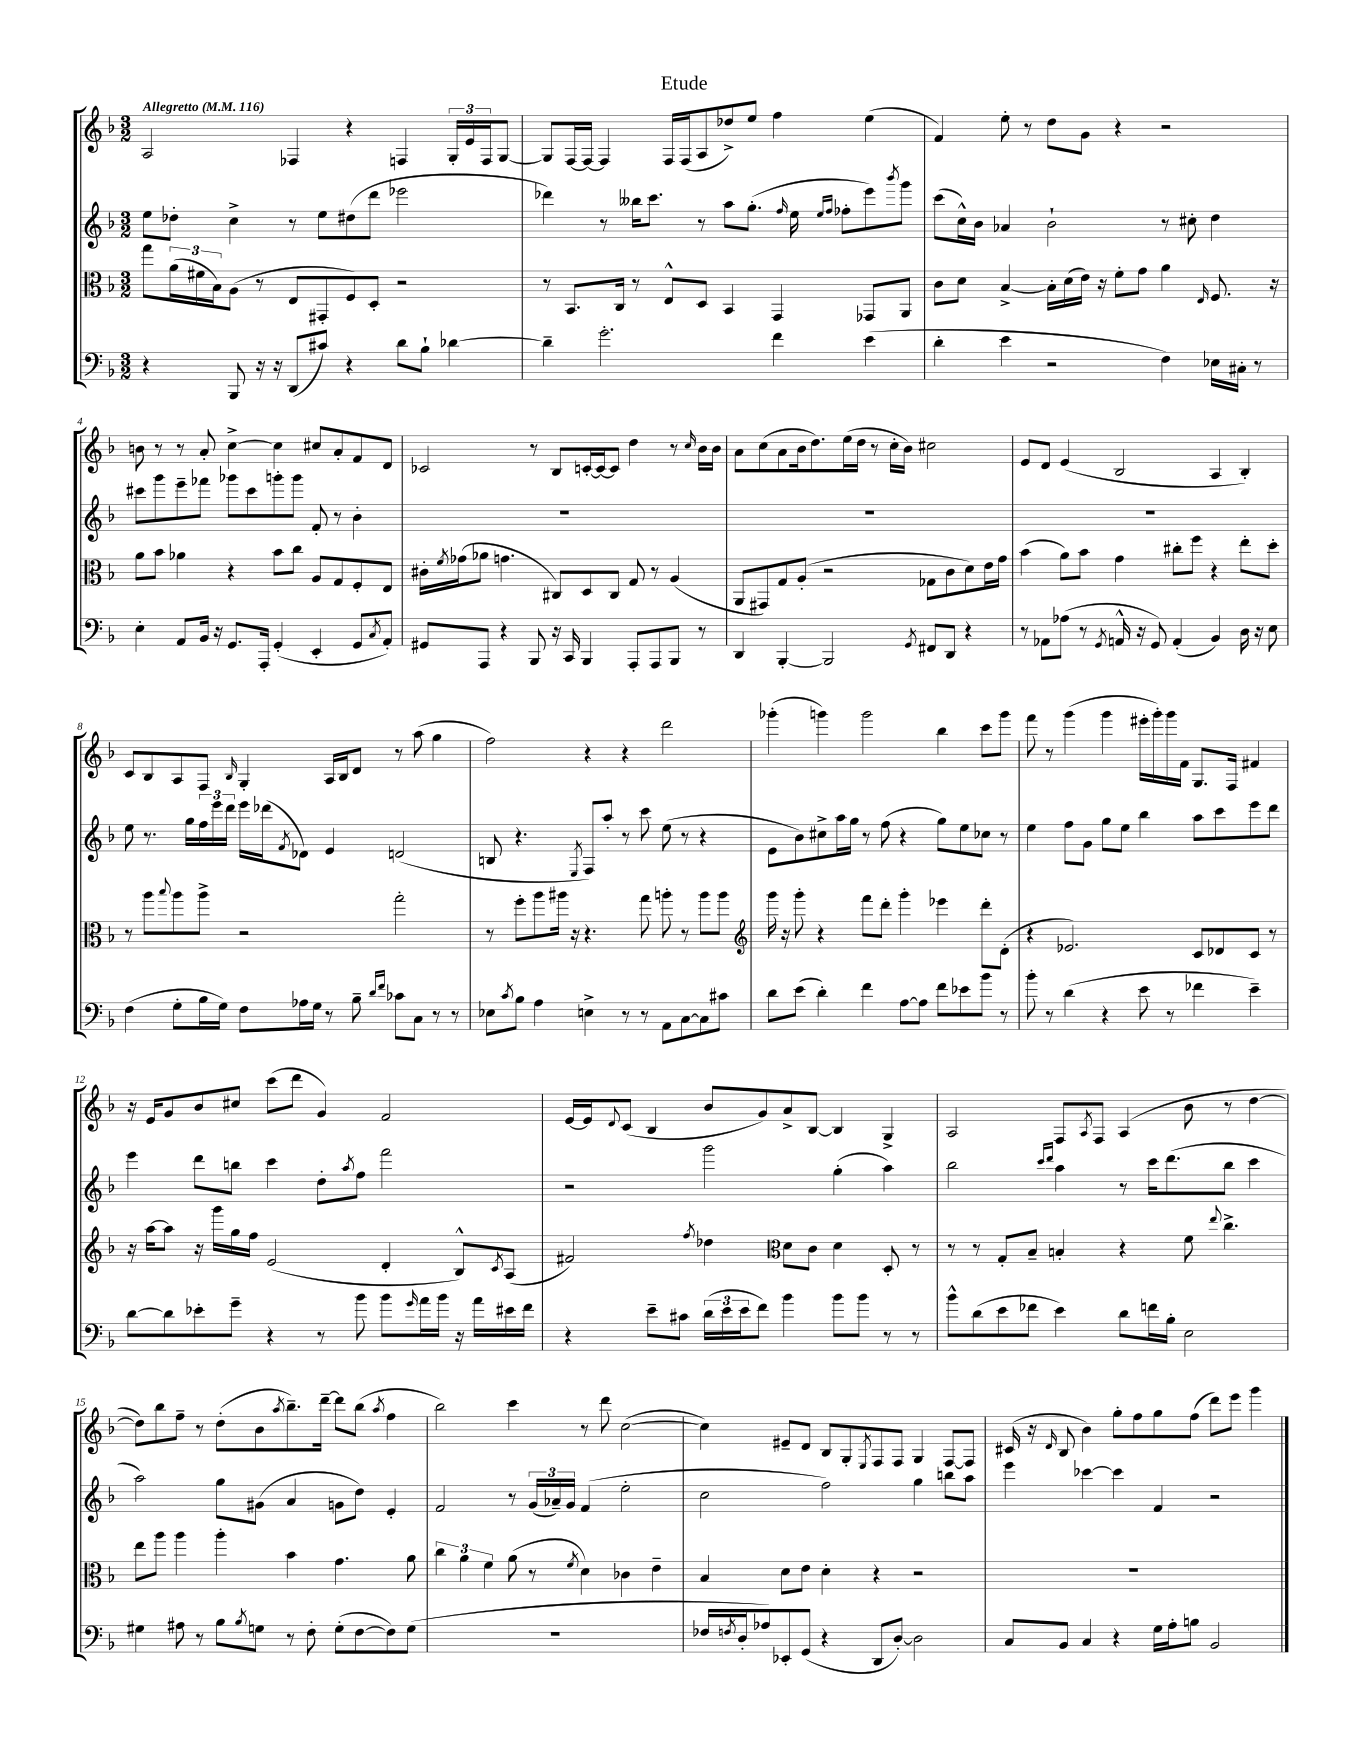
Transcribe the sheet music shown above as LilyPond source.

\header { title = "Etude" }
<<
\new StaffGroup <<
\new Staff = "s0" {
    \clef treble \key f \major \numericTimeSignature \time 3/2 \tempo "Allegretto" 4 = 116
    a2 fes4 r4 f4 \tuplet 3/2 { g16-. e'16 f16 } g8~ |
    g8 f16~ f16~ f4 f16 f16( a8 des''8->) e''8 f''4 e''4( |
    f'4) e''8-. r8 d''8 g'8 r4 r2 |
    b'8 r8 r8 a'8-. c''4~-> c''4 cis''8 a'8-. f'8 d'8 |
    ces'2 r8 bes8 c'16~-. c'16~ c'8 d''4 r8 \grace { c''16 } bes'16 bes'16 |
    a'8 c''8( a'8 bes'16 d''8.) e''16( d''16 r8 c''16-. bes'16) cis''2 |
    e'8 d'8 e'4( bes2 a4 bes4-.) |
    c'8 bes8 a8 f8 \grace { bes16 } g4-. a16 bes16 d'8 r8 a''8( g''4 |
    f''2) r4 r4 d'''2 |
    ges'''4-.( g'''4) g'''2 bes''4 c'''8 g'''8 |
    f'''8 r8 g'''4( g'''4 eis'''16-. g'''16-.) g'''16 f'16 g8. f16 fis'4 |
    r16 e'16 g'8 bes'8 cis''8 c'''8( d'''8 g'4) f'2 |
    e'16~ e'16 \appoggiatura { d'8 } c'8( bes4 bes'8 g'8) a'8-> bes8~ bes4 g4-> |
    a2 f8 \acciaccatura { a8 } f8 a4( bes'8 r8 d''4~ |
    d''8) bes''8 f''8-- r8 d''8-.( bes'8 \acciaccatura { a''8 } bes''8.--) d'''16~-- d'''8 bes''8( \acciaccatura { a''8 } f''4 |
    bes''2) c'''4 r8 d'''8 c''2~( |
    c''4) eis'8-- d'8 bes8 g8-. \acciaccatura { e8 } f8 f8 g4 f8~ f8 |
    cis'16( r16 \grace { d'16 } bes8 bes'4) g''8-. f''8 g''8 f''8( d'''8) e'''8 g'''4 \bar "|." |
}
\new Staff = "s1" {
    \clef treble \key f \major \numericTimeSignature \time 3/2
    e''8 des''8-. c''4-> r8 e''8 dis''8( d'''8 ees'''2 |
    des'''4) r8 beses''16 c'''8. r8 a''8 g''8.-.( \grace { f''16 } e''16 \grace { e''16 f''16 } fes''8-. e'''8) \acciaccatura { bes'''8 } g'''8 |
    c'''8( c''16-^) bes'16 aes'4 bes'2-! r8 cis''8-. d''4 |
    cis'''8 g'''8 e'''8-- fes'''8 ges'''8 cis'''8 g'''8-. g'''8 f'8-. r8 bes'4-. |
    R1. |
    R1. |
    R1. |
    e''8 r8. g''16 \tuplet 3/2 { f''16 e'''16 d'''16 } e'''16 des'''16( \acciaccatura { f'8 } des'8) e'4 d'2( |
    b8 r4. \acciaccatura { e8 } f8) a''8-. r8 c'''8 e''8( r8 r4 |
    e'8 bes'8) cis''8-> a''16 g''16 r8 f''8( r4 g''8) e''8 ces''8 r8 |
    e''4 f''8 g'8 g''8 e''8 bes''4 a''8 c'''8 e'''8 d'''8 |
    e'''4 d'''8 b''8 c'''4 d''8-. \acciaccatura { a''8 } f''8 f'''2 |
    r2 g'''2 g''4-.( a''4) |
    bes''2 \grace { c'''16 d'''16 } a''4 r8 c'''16 d'''8.( bes''8 c'''4 |
    a''2) g''8 gis'8( a'4 g'8 d''8) e'4-. |
    f'2 r8 \tuplet 3/2 { g'16( aes'16--) g'16 } f'4( e''2-. |
    c''2 f''2) g''4 b''8 a''8 |
    e'''4 ces'''4~ ces'''4 f'4 r2 \bar "|." |
}
\new Staff = "s2" {
    \clef alto \key f \major \numericTimeSignature \time 3/2
    g''8 \tuplet 3/2 { a'16( fis'16 bes16) } a8( r8 e8 gis,8-. f8) d8-. r2 |
    r8 bes,8. c16 r8 e8-^ d8 bes,4 g,4 ges,8 a,8 |
    c'8 d'8 bes4~-> bes16-. d'16( e'16) r16 f'8-. g'8 a'4 \grace { e16 } f8. r16 |
    a'8 bes'8 aes'4 r4 bes'8 c''8 a8 g8 f8-. e8 |
    cis'16-. \acciaccatura { f'8 } ges'16( aes'8 g'4. cis8) d8 cis8 g8 r8 a4( |
    a,8 gis,8) g8 a8-.( r2 ges8 c'8 d'8) e'16 g'16 |
    bes'4( a'8) bes'8 g'4 cis''8-. f''8 r4 e''8-. d''8-. |
    r8 a''8 \appoggiatura { bes''8 } a''8 a''8-> r2 g''2-. |
    r8 f''8-. a''8 ais''16 r16 r4. g''8 a''8-. r8 a''8 a''8 |
    \clef treble g'''16 r16 g'''8-. r4 f'''8 d'''8-. g'''4-. ees'''4 d'''8-. d'8-.( |
    r4 ees'2.) c'8 des'8 c'8 r8 |
    r16 a''16~ a''8 r16 g'''16 g''16 f''16 e'2( d'4-. bes8-^) \acciaccatura { c'8 } a8( |
    fis'2) \acciaccatura { f''8 } des''4 \clef alto d'8 c'8 d'4 d8-. r8 |
    r8 r8 g8-. bes8-- b4-. r4 f'8 \appoggiatura { e''8 } c''4.-> |
    e''8 a''8 a''4 a''4-. bes'4 g'4. a'8 |
    \tuplet 3/2 { c''4 a'4 f'4 } a'8( r8 \acciaccatura { f'8 } d'4) ces'4 e'4-- |
    bes4 d'8 e'8 d'4-. r4 r2 |
    R1. \bar "|." |
}
\new Staff = "s3" {
    \clef bass \key f \major \numericTimeSignature \time 3/2
    r4 bes,,8 r16 r16 d,8( cis'8) r4 d'8 bes8-! des'4~ |
    des'4-- g'2.-. f'4 e'4( |
    d'4-. e'4 r2 f4) ees16 cis16-. r8 |
    e4-. a,8 bes,16 r16 g,8. a,,16-. g,4-.( e,4-. g,8 \acciaccatura { c8 } a,8-.) |
    gis,8 a,,8 r4 bes,,8 r16 c,16 bes,,4 a,,8-. a,,8 bes,,8 r8 |
    d,4 bes,,4~-. bes,,2 \acciaccatura { g,8 } fis,8 d,8 r4 |
    r8 aes,8 aes8( r8 \acciaccatura { g,8 } a,16-^ r16 g,8) a,4-.( bes,4) d16 r16 e8 |
    f4( g8-. bes16 g16) f8 aes16 g16 r8 bes8-- \grace { d'16 f'16 } ces'8 c8 r8 r8 |
    ees8 \acciaccatura { c'8 } bes8 a4 e4-> r8 r8 a,8 c8~ c8 cis'8 |
    d'8 e'8( d'4-.) f'4 a8~ a8 f'8 ees'8 bes'8 r8 |
    bes'8-. r8 d'4( r4 e'8 r8 fes'4 e'4--) |
    d'8~ d'8 ees'8-. g'8-- r4 r8 bes'8 bes'8 \grace { g'16 } a'16 bes'16 r16 a'16 eis'16 f'16 |
    r4 e'8-- cis'8 \tuplet 3/2 { d'16( e'16 e'16 } f'8) bes'4 bes'8 bes'8 r8 r8 |
    bes'8-^ d'8( e'8 fes'8 e'4) d'8 f'16 bes16-. e2 |
    gis4 ais8 r8 bes8 \acciaccatura { bes8 } g8 r8 f8-. g8-.( f8~ f8) g8( |
    R1. |
    fes16 \acciaccatura { f8 } d16-. aes8) ees,8-. g,8( r4 d,8 d8~-.) d2 |
    c8 bes,8 c4 r4 g16 a16-. b8 bes,2 \bar "|." |
}
>>
>>
